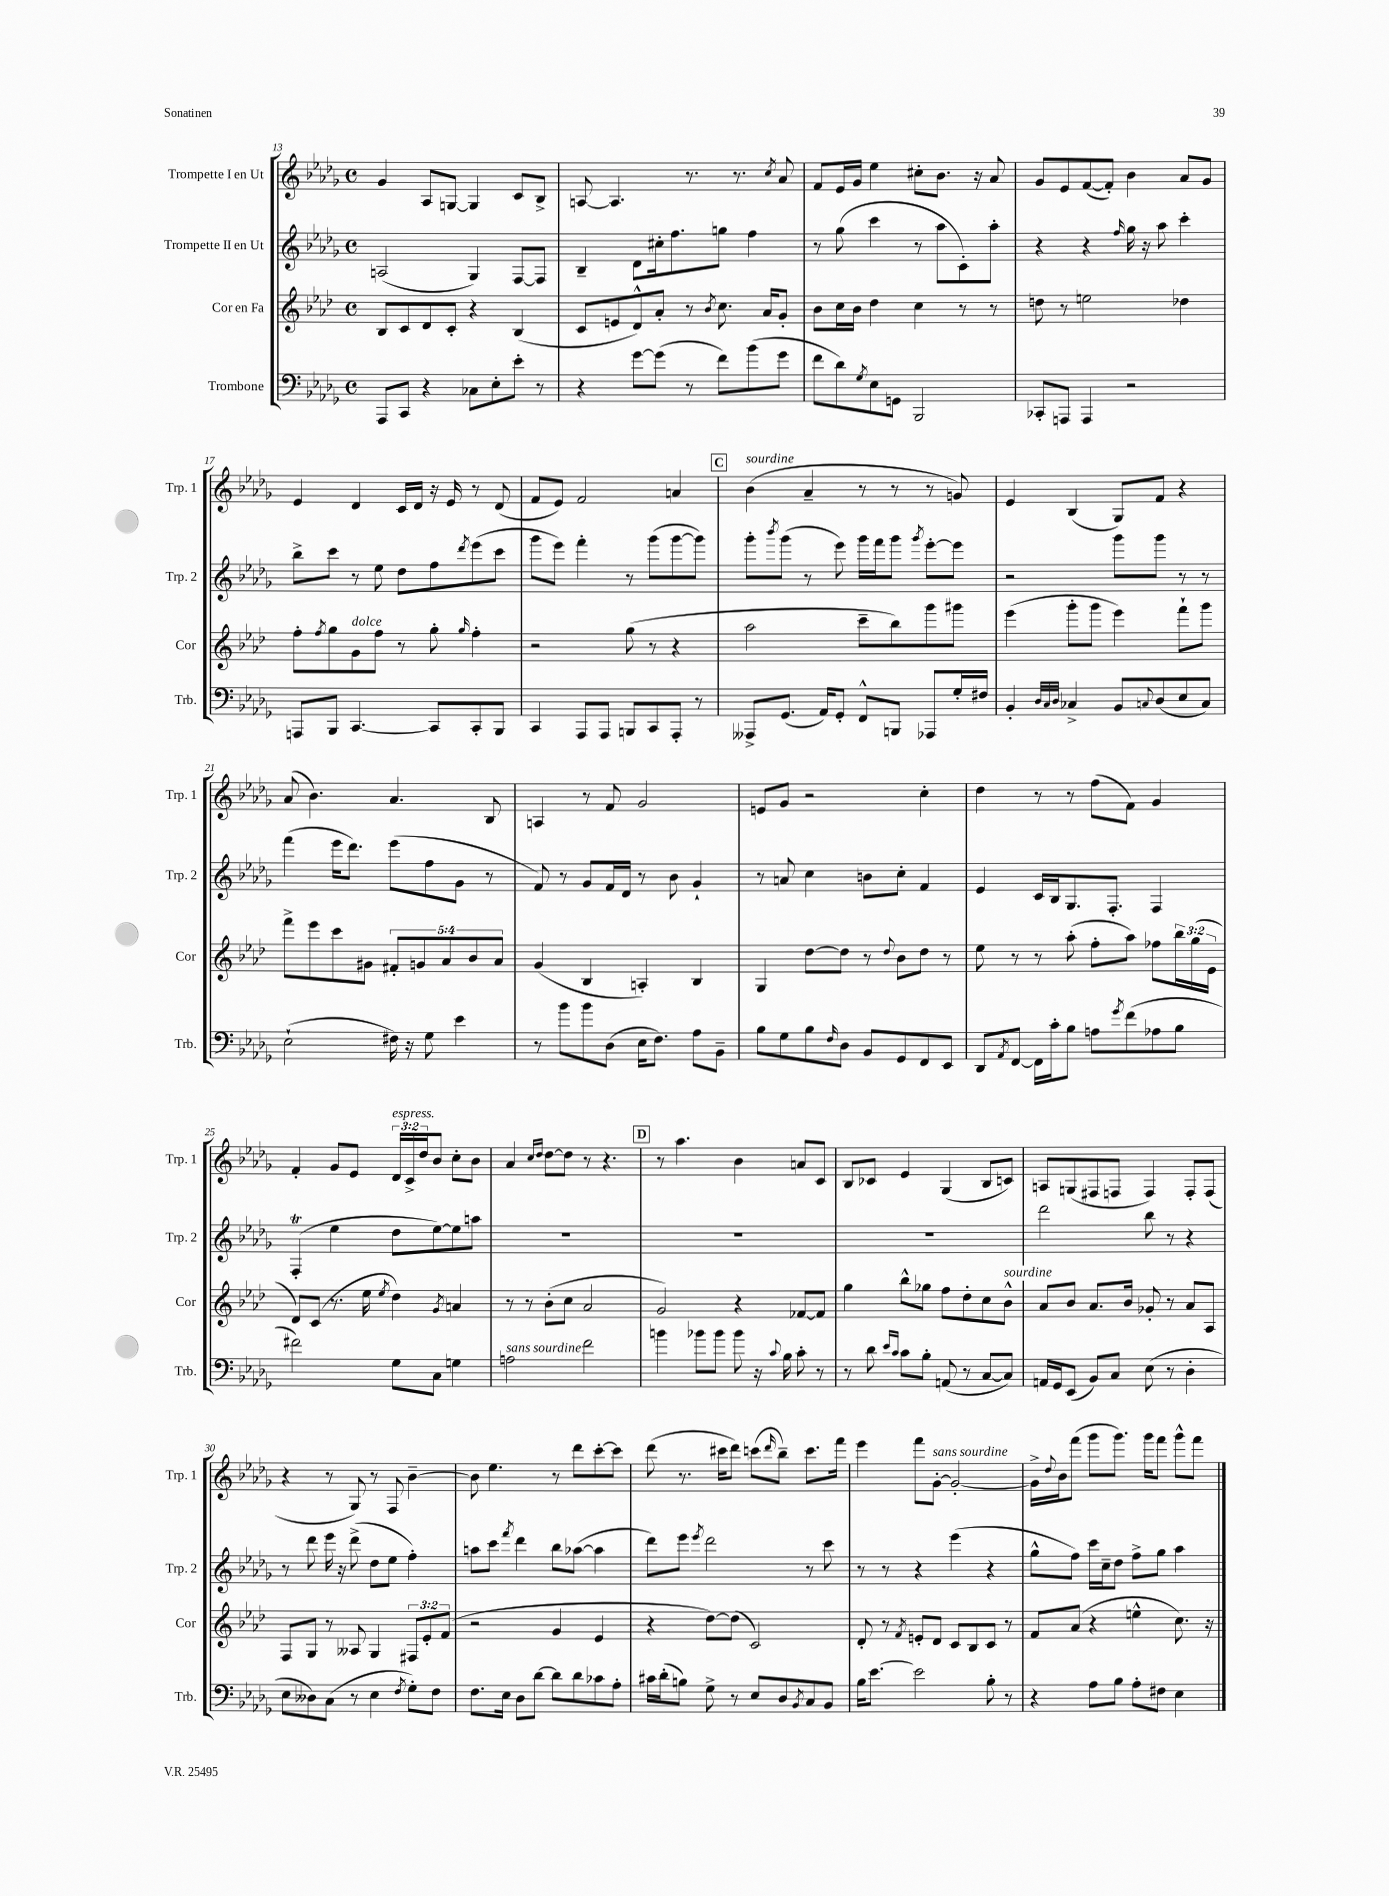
<<
\new StaffGroup <<
\new Staff = "s0" \with { instrumentName = "Trompette I en Ut" shortInstrumentName = "Trp. 1" } {
    \clef treble \key des \major \defaultTimeSignature \time 4/4 \override Staff.TupletNumber.text = #tuplet-number::calc-fraction-text
    ges'4 aes8 g8~ g4 c'8 bes8-> |
    a8~ a4. r8. r8. \acciaccatura { c''8 } aes'8 |
    f'8 ees'16 ges'16 ees''4 cis''8-. bes'8. r16 aes'8 |
    ges'8 ees'8 f'8~( f'8-.) bes'4 aes'8 ges'8 |
    ees'4 des'4 c'16 des'16 r16 ees'16 r8 des'8( |
    f'8 ees'8) f'2 a'4 |
    \mark \markup { \box "C" } bes'4^\markup { \italic "sourdine" }( aes'4-- r8 r8 r8 g'8) |
    ees'4 bes4( ges8) f'8 r4 |
    aes'8( bes'4.) aes'4. bes8 |
    a4 r8 f'8 ges'2 |
    e'8 ges'8 r2 c''4-. |
    des''4 r8 r8 f''8( f'8) ges'4 |
    f'4-. ges'8 ees'8 \tuplet 3/2 { des'16^\markup { \italic "espress." } c'16-> des''16 } bes'8 c''8-. bes'8 |
    aes'4 \grace { c''16 des''16 } des''8~ des''8 r8 r4. |
    \mark \markup { \box "D" } r8 aes''4. bes'4 a'8 c'8 |
    bes8 ces'8 ees'4 ges4( bes8 c'8) |
    a8 g8( fis8 f8 f4) f8-. f8( |
    r4 r8 ges8) r8 f8 bes'4~-- |
    bes'8 ees''4. r8 des'''8 c'''8~-. c'''8 |
    des'''8( r8. cis'''16 des'''8) c'''8( \grace { des'''16 } bes''8--) c'''8. f'''16 |
    ees'''4 f'''8 ges'8~-.^\markup { \italic "sans sourdine" } ges'2~-. |
    ges'16-> \appoggiatura { des''8 } bes'16 f'''8( ges'''8 ges'''8.) ges'''16 f'''8 ges'''8-^ f'''8 \bar "|." |
}
\new Staff = "s1" \with { instrumentName = "Trompette II en Ut" shortInstrumentName = "Trp. 2" } {
    \clef treble \key des \major \defaultTimeSignature \time 4/4
    a2( ges4) f8~ f8 |
    bes4-- des'8 cis''16-. f''8. g''8 f''4 |
    r8 ges''8( c'''4 r8 aes''8 c'8-.) aes''8-. |
    r4 r4 \grace { f''16 } ges''16 r16 aes''8 c'''4-. |
    bes''8-> c'''8 r8 ees''8 des''8 f''8 \acciaccatura { des'''8 } ees'''8( c'''8 |
    ges'''8 ees'''8) f'''4-. r8 ges'''8( ges'''8~ ges'''8) |
    \mark \markup { \box "C" } ges'''8-. \acciaccatura { bes'''8 } ges'''8( r8 ees'''8) ges'''16 f'''16 ges'''8 \acciaccatura { ges'''8 } ees'''8~-. ees'''8 |
    r2 ges'''8 ges'''8 r8 r8 |
    f'''4( ees'''16 des'''8.) ees'''8( f''8 ges'8 r8 |
    f'8) r8 ges'8 f'16 des'16 r8 bes'8 ges'4-! |
    r8 a'8 c''4 b'8 c''8-. f'4 |
    ees'4 c'16 bes16 ges8. f8.-. f4 |
    f4-.\trill( ees''4 des''8 ees''8~) ees''8 a''8 |
    R1 |
    \mark \markup { \box "D" } R1 |
    R1 |
    des'''2 bes''8 r8 r4 |
    r8 des'''8 ees'''16 r16 des'''8->( des''8 ees''8 f''4-.) |
    a''8 c'''8 \acciaccatura { f'''8 } des'''4 bes''8 aes''8~( aes''4 |
    des'''8) ees'''8 \acciaccatura { ees'''8 } des'''2 r8 c'''8 |
    r8 r8 r4 ees'''4( r4 |
    ges''8-^ f''8) c'''16 c''16-- des''8 f''8-> ges''8 aes''4 \bar "|." |
}
\new Staff = "s2" \with { instrumentName = "Cor en Fa" shortInstrumentName = "Cor" } {
    \clef treble \key aes \major \defaultTimeSignature \time 4/4 \override Staff.TupletNumber.text = #tuplet-number::calc-fraction-text
    bes8 c'8 des'8 c'8-. r4 bes4( |
    c'8 e'8 des'8-^) aes'8-. r8 \acciaccatura { bes'8 } c''8. aes'16 g'8-. |
    bes'8 c''16 bes'16 des''4 c''4 r8 r8 |
    d''8 r8 e''2 des''4 |
    f''8-. \acciaccatura { f''8 } g''8 g'8^\markup { \italic "dolce" } f''8 r8 g''8-. \grace { g''16 } f''4-. |
    r2 g''8( r8 r4 |
    \mark \markup { \box "C" } aes''2 c'''8-- bes''8) g'''8 gis'''8 |
    ees'''4( g'''8-. g'''8 ees'''4) f'''8-! g'''8 |
    f'''8-> ees'''8 c'''8 gis'8 \tuplet 5/4 { fis'8-. g'8 aes'8 bes'8 aes'8 } |
    g'4( bes4 a4-.) bes4 |
    g4 des''8~ des''8 r8 \appoggiatura { des''8 } bes'8 des''8 r8 |
    ees''8 r8 r8 aes''8-.( f''8-. aes''8) fes''8 \tuplet 3/2 { bes''16 g''16( ees'16 } |
    des'8) c'8( r8. ees''16 \acciaccatura { ees''8 } des''4) \acciaccatura { g'8 } a'4 |
    r8 r8 bes'8-.( c''8 aes'2 |
    \mark \markup { \box "D" } g'2) r4 fes'8~ fes'8 |
    g''4 bes''8-^ ges''8 f''8 des''8-. c''8 bes'8-^^\markup { \italic "sourdine" } |
    aes'8 bes'8 aes'8. bes'16 ges'8-. r8 aes'8 aes8 |
    f8 g8 r8 aeses8 g4 \tuplet 3/2 { fis8 ees'8-. f'8( } |
    r2 g'4 ees'4 |
    r4 des''8~) des''8( c'2) |
    des'8-. r8 \acciaccatura { f'8 } e'8-. des'8 c'8 bes8 c'8 r8 |
    f'8 aes'8( r4 e''4-^ c''8.) r16 \bar "|." |
}
\new Staff = "s3" \with { instrumentName = "Trombone" shortInstrumentName = "Trb." } {
    \clef bass \key des \major \defaultTimeSignature \time 4/4
    aes,,8 c,8 r4 ces8 ees8-. ees'8-. r8 |
    r4 ges'8~ ges'8( r8 f'8) bes'8( ges'8 |
    f'8 des'8) \acciaccatura { ges8 } ees8 g,8 bes,,2 |
    ces,8-. a,,8 a,,4 r2 |
    a,,8 bes,,8 c,4.~ c,8 c,8-. bes,,8 |
    c,4 aes,,8 aes,,8 b,,8 c,8 aes,,8-. r8 |
    \mark \markup { \box "C" } aeses,,8-> ges,8.( aes,16) ges,8-. f,8-^ b,,8 aes,,8 ges16-. fis16 |
    bes,4-. \grace { des32 c32 des32 } ces4-> bes,8 \appoggiatura { c8 } des8( ees8 c8) |
    ees2-!( fis16) r16 ges8 ees'4 |
    r8 bes'8 bes'8 des8( ees16 f8.) aes8 bes,8-- |
    bes8 ges8 bes8 \grace { f16 } des8 bes,8 ges,8 f,8 ees,8 |
    des,8 \acciaccatura { aes,8 } f,8~ f,16 c'16-. bes8 a8 \acciaccatura { ges'8 } f'8( aes8 bes8 |
    fis'2) ges8 c8 g4 |
    a2^\markup { \italic "sans sourdine" } f'2 |
    \mark \markup { \box "D" } b'4 bes'8 bes'8 bes'8 r16 \appoggiatura { c'8 } bes16 c'8-. r8 |
    r8 des'8 \grace { ees'16 c'16 } c'8 bes8-. a,8( r8 c8~ c8) |
    a,16 ges,16 ees,8( bes,8) c8 ees8( r8 des4-. |
    ees8 deses8) c8( r8 ees4 \acciaccatura { f8 } ges8-.) f8 |
    f8. ees16 des8 des'8~ des'8 des'8 ces'8 aes8-. |
    cis'16 des'16-.( b8) ges8-> r8 ees8 des8 \acciaccatura { bes,8 } c8 bes,8 |
    bes16 ees'8.~ ees'2 bes8-. r8 |
    r4 aes8 bes8 aes8-. fis8 ees4 \bar "|." |
}
>>
>>
\layout { \context { \Score currentBarNumber = #13 } }
